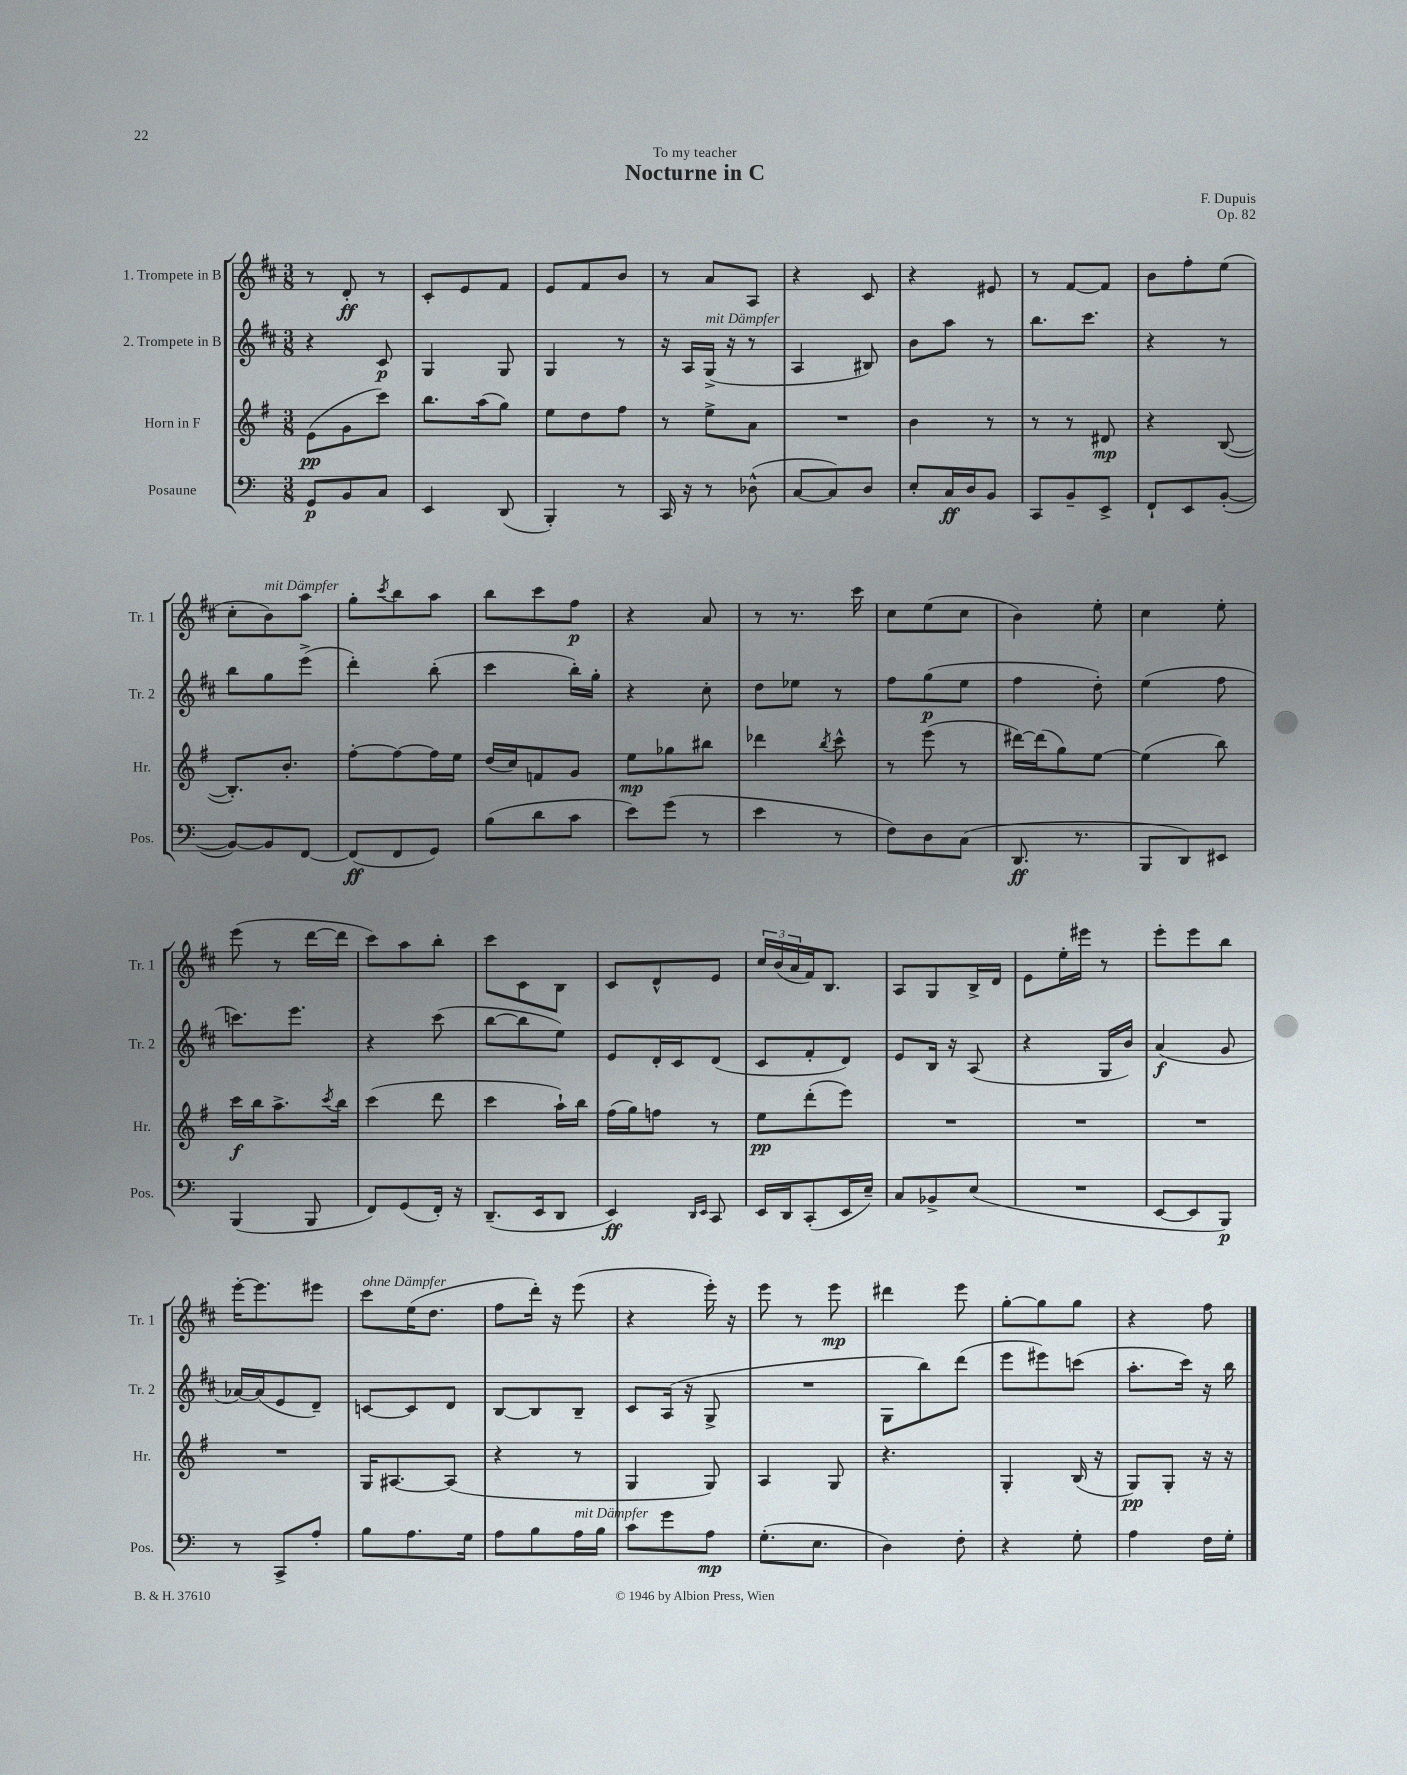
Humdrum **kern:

**kern	**kern	**kern	**kern
*staff4	*staff3	*staff2	*staff1
*clefF4	*clefG2	*clefG2	*clefG2
*k[]	*k[f#]	*k[f#c#]	*k[f#c#]
*M3/8	*M3/8	*M3/8	*M3/8
8GG	(8e	4r	8r
8BB	8g	.	8d'
8C	8ccc)	8c#	8r
=	=	=	=
4EE	8.bb	4G	8c#'
.	.	.	8e
.	(16aa	.	.
(8DD	8gg)	8G	8f#
=	=	=	=
4BBB')	8ee	4G	8e
.	8dd	.	8f#
8r	8ff#	8r	8b
=	=	=	=
16CC	8r	16r	8r
16r	.	16A	.
8r	8ee^	(16G^	8a
.	.	16r	.
(8D-^^	8a	8r	8A
=	=	=	=
[8C	4.r	4A	4r
8C])	.	.	.
8D	.	8B#)	8c#
=	=	=	=
8E'	4b	8b	4r
16C	.	8aa	.
16D	.	.	.
8BB	8r	8r	8e#
=	=	=	=
8CC	8r	8.bb	8r
8BB~	8r	.	[8f#
.	.	8.ccc#	.
8EE^	8d#	.	8f#]
=	=	=	=
8FF`	4r	4r	8b
8EE	.	.	8ff#'
([8BB'	([8B	8r	(8ee
=	=	=	=
8BB_)	8.B'])	8bb	8cc#'
8BB]	.	8gg	8b)
.	8.b'	.	.
[8FF	.	(8eee^	8aa
=	=	=	=
(8FF]	[8ff#'	4ddd')	8gg'
.	.	.	8qccc#
8FF	8ff#_	.	8bb
8GG)	16ff#]	(8bb'	8aa
.	16ee	.	.
=	=	=	=
(8B	(16dd	4ccc#	8bb
.	16cc)	.	.
8d	8f	.	8ccc#
8c	8g	16bb')	8ff#
.	.	16gg'	.
=	=	=	=
8e)	8ee	4r	4r
(8g	8gg-	.	.
8r	8bb#	8cc#'	8a
=	=	=	=
4e	4ddd-	8dd	8r
.	.	8ee-	8.r
.	8qbb	.	.
8r	8ccc^^	8r	.
.	.	.	16ccc#
=	=	=	=
8F)	8r	8ff#	8cc#
8D	(8eee	(8gg	(8ee
(8C	8r	8ee	8cc#
=	=	=	=
8.DD	[16ddd#)	4ff#	4b)
.	(16ddd#]	.	.
.	8gg)	.	.
8.r	.	.	.
.	[8ee	8dd')	8ee'
=	=	=	=
8BBB	(4ee]	(4ee	4cc#
8DD)	.	.	.
8EE#	8bb)	8ff#	8ee'
=	=	=	=
(4BBB	16ccc	8.ccc)	(8eee
.	16bb	.	.
.	8.aa^	.	8r
.	.	8.eee	.
8BBB	.	.	[16ddd
.	8qccc	.	.
.	16bb	.	16ddd]
=	=	=	=
8FF)	(4ccc	4r	8ccc#)
(8GG	.	.	8aa
16FF')	8ddd	(8ccc#	8bb'
16r	.	.	.
=	=	=	=
(8.DD~	4ccc	[8bb	8ccc#
.	.	8bb]	8c#
16EE	.	.	.
8DD	16aa`)	8ee)	8B
.	16bb	.	.
=	=	=	=
4EE)	(16ff#	8e	8c#
.	16gg)	.	.
.	8ff	16d'	8d^^
.	.	16c#	.
16qqDD	.	.	.
16qqEE	.	.	.
8CC	8r	(8d	8e
=	=	=	=
16EE	8ee	8c#	24cc#
.	.	.	(24b
16DD	.	.	.
.	.	.	24a
(8CC'	(8ddd'	8f#'	16f#)
.	.	.	8.B
16EE	8eee)	8d)	.
16E~)	.	.	.
=	=	=	=
8C	4.r	8e	8A
8BB-^	.	16B	8G
.	.	16r	.
(8E	.	(8A	16B^
.	.	.	16d
=	=	=	=
4.r	4.r	4r	8e
.	.	.	16ee'
.	.	.	16eee#
.	.	16G	8r
.	.	16b)	.
=	=	=	=
[8EE	4.r	(4a	8eee'
8EE]	.	.	8eee
8BBB)	.	8g	8bb
=	=	=	=
8r	4.r	[16a-)	[16eee'
.	.	(16a-]	8.eee]
8CC^	.	8e	.
8A'	.	8d~)	8eee#
=	=	=	=
8B	16G	[8c	8ccc#
.	[8.A#	.	.
8.A	.	8c]	(16ee
.	.	.	8.dd
.	(8A#]	8d	.
16G	.	.	.
=	=	=	=
8A	4r	[8B	8ff#
8B	.	8B]	16ddd')
.	.	.	16r
16A	8r	8B~	(8eee
16B	.	.	.
=	=	=	=
8c	4G	8c#	4r
8g	.	(16A	.
.	.	16r	.
8A	8G)	8G^	16eee')
.	.	.	16r
=	=	=	=
(8.G'	4A	4.r	8eee
.	.	.	8r
8.E	.	.	.
.	8G	.	8eee
=	=	=	=
4D)	4.r	8G	4ddd#
.	.	8bb)	.
8F'	.	(8ddd	8eee
=	=	=	=
4r	4G'	8eee	[8gg'
.	.	8eee#)	8gg]
8G'	(16B	(8ccc	8gg
.	16r	.	.
=	=	=	=
4A	8G)	8.aa'	4r
.	8G'	.	.
.	.	16ccc#)	.
16F	16r	16r	8ff#
16G'	16r	16bb	.
==	==	==	==
*-	*-	*-	*-
